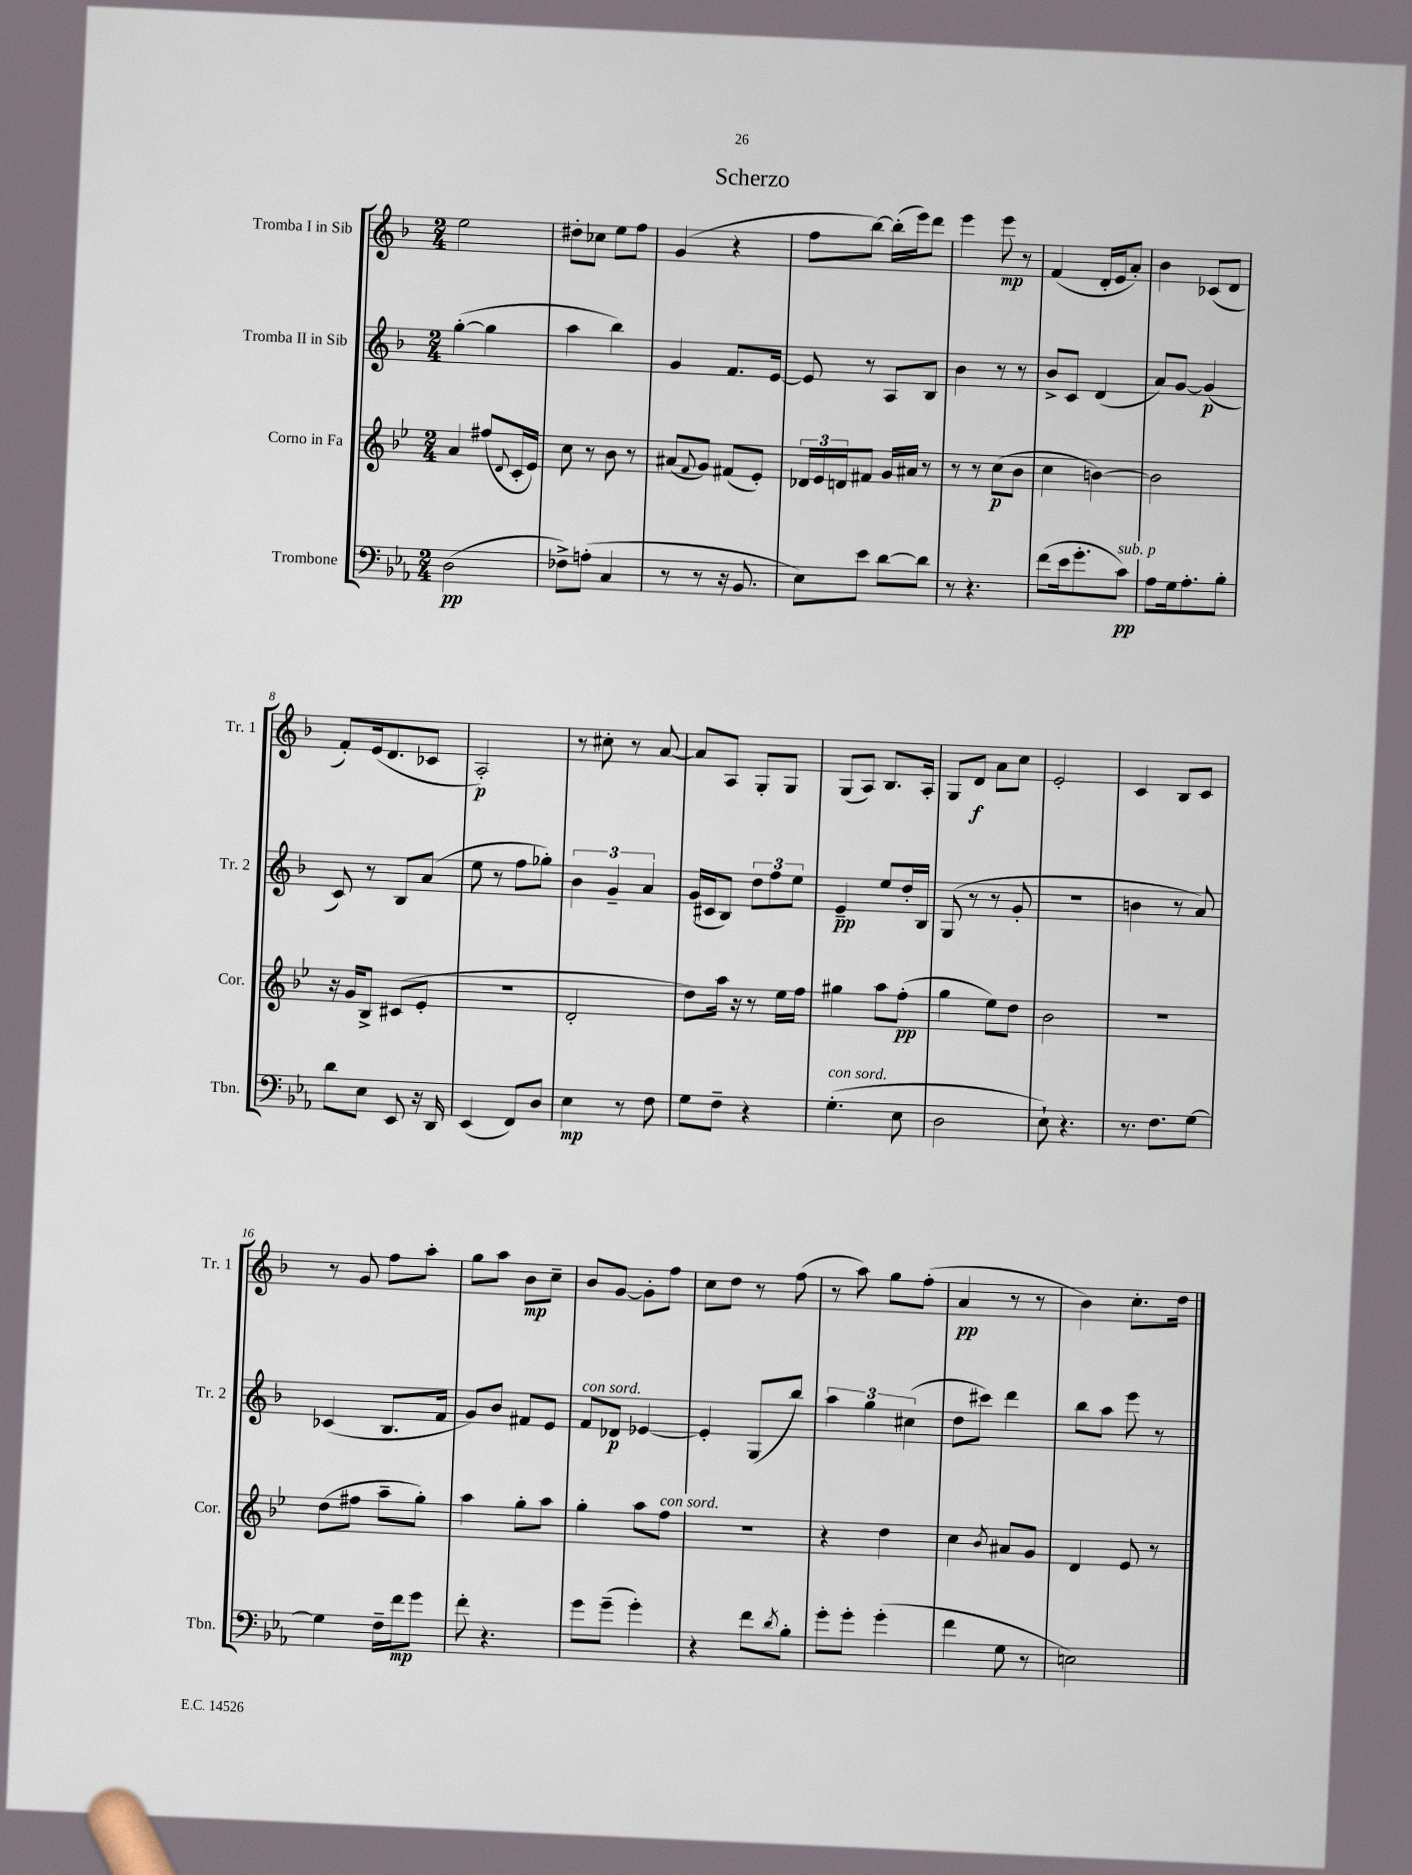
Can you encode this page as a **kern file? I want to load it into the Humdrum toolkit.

**kern	**kern	**kern	**kern
*staff4	*staff3	*staff2	*staff1
*clefF4	*clefG2	*clefG2	*clefG2
*k[b-e-a-]	*k[b-e-]	*k[b-]	*k[b-]
*M2/4	*M2/4	*M2/4	*M2/4
(2D	4a	([4gg'	2ee
.	(8ff#	4gg]	.
.	8qqd	.	.
.	16c'	.	.
.	16e-)	.	.
=	=	=	=
8F-^)	8cc	4aa	8dd#'
(8A'	8r	.	8cc-
4C	8b-	4bb-)	8ee
.	8r	.	8ff
=	=	=	=
8r	(8a#	4g	(4g
.	8qqf	.	.
8r	8g)	.	.
16r	(8f#	8.f	4r
8.BB-	.	.	.
.	8e-')	.	.
.	.	[16e	.
=	=	=	=
8E-)	24d-	8e]	8ff
.	24e-	.	.
.	24d	.	.
8e-	8f#	8r	[8bb-)
[8d	16g	8A	(16bb-']
.	16a#	.	16eee)
8d]	8r	8B-	8ddd
=	=	=	=
8r	8r	4b-	4eee
4.r	8r	.	.
.	(8cc	8r	8eee
.	8b-	8r	8r
=	=	=	=
(8f	4cc	8b-^	(4f
16e-	.	8c	.
8.g'	.	.	.
.	[4b)	(4d	16d'
.	.	.	16e
8c)	.	.	8a')
=	=	=	=
8A-	2b]	8a)	4b-
16G	.	[8g	.
8.A-'	.	.	.
.	.	(4g]	(8c-
8B-'	.	.	8d
=	=	=	=
8d	16r	8c)	8f')
.	16g	.	.
8E-	8B-^	8r	(16e
.	.	.	8.d
8EE-	(8c#	8B-	.
16r	8e-'	(8a	8c-
16DD	.	.	.
=	=	=	=
(4EE-	2r	8ee	2A')
.	.	8r	.
8FF)	.	8ff	.
8D	.	8gg-')	.
=	=	=	=
4E-	2d'	6b-	8r
.	.	.	8cc#'
.	.	6g~	.
8r	.	.	8r
.	.	6a	.
8F	.	.	[8a
=	=	=	=
8G	8dd)	(16g	8a]
.	.	16c#	.
8F~	16aa	8B-)	8A
.	16r	.	.
4r	8r	12dd	8G'
.	.	12ff	.
.	16ee-	.	8G
.	.	12ee	.
.	16ff	.	.
=	=	=	=
(4.G'	4gg#	4e~	(8G
.	.	.	8A)
.	8aa	8ee	8.B-
8E-	(8ff'	16dd'	.
.	.	16B-	16A'
=	=	=	=
2D	4gg	(8G	8G
.	.	8r	8d
.	8ee-)	8r	8a
.	8dd	8g'	8cc
=	=	=	=
8E-`)	2b-	2r	2e'
4.r	.	.	.
=	=	=	=
8.r	2r	4b	4c
8.F	.	.	.
.	.	8r	8B-
[8G	.	8a)	8c
=	=	=	=
4G]	(8dd	(4c-	8r
.	8ff#	.	8g
16F~	8aa~	8.B-	8ff
16f	.	.	.
8g	8gg')	.	8aa'
.	.	16f	.
=	=	=	=
8f'	4aa	8g)	8gg
4.r	.	8b-	8aa
.	8gg'	8f#	8b-
.	8aa	8e	8cc~
=	=	=	=
8g	4gg'	8f	8b-
(8g~	.	8d-	[8g
4g')	8aa	[4e-	8g']
.	8ff	.	8ff
=	=	=	=
4r	2r	4e-']	8cc
.	.	.	8dd
8f	.	(8G	8r
8qd	.	.	.
8B-'	.	8bb-)	(8ff
=	=	=	=
8g'	4r	6aa	8r
8g'	.	.	8aa)
.	.	6gg	.
(4g'	4dd	.	8gg
.	.	(6cc#	.
.	.	.	(8ff'
=	=	=	=
4f	4cc	8dd	4a
.	.	8ccc#)	.
.	8qb-	.	.
8G	8a#	4ddd	8r
8r	8g	.	8r
=	=	=	=
2E)	4d	8bb-	4b-)
.	.	8aa	.
.	8e-	8eee	8.cc'
.	8r	8r	.
.	.	.	16dd
==	==	==	==
*-	*-	*-	*-
